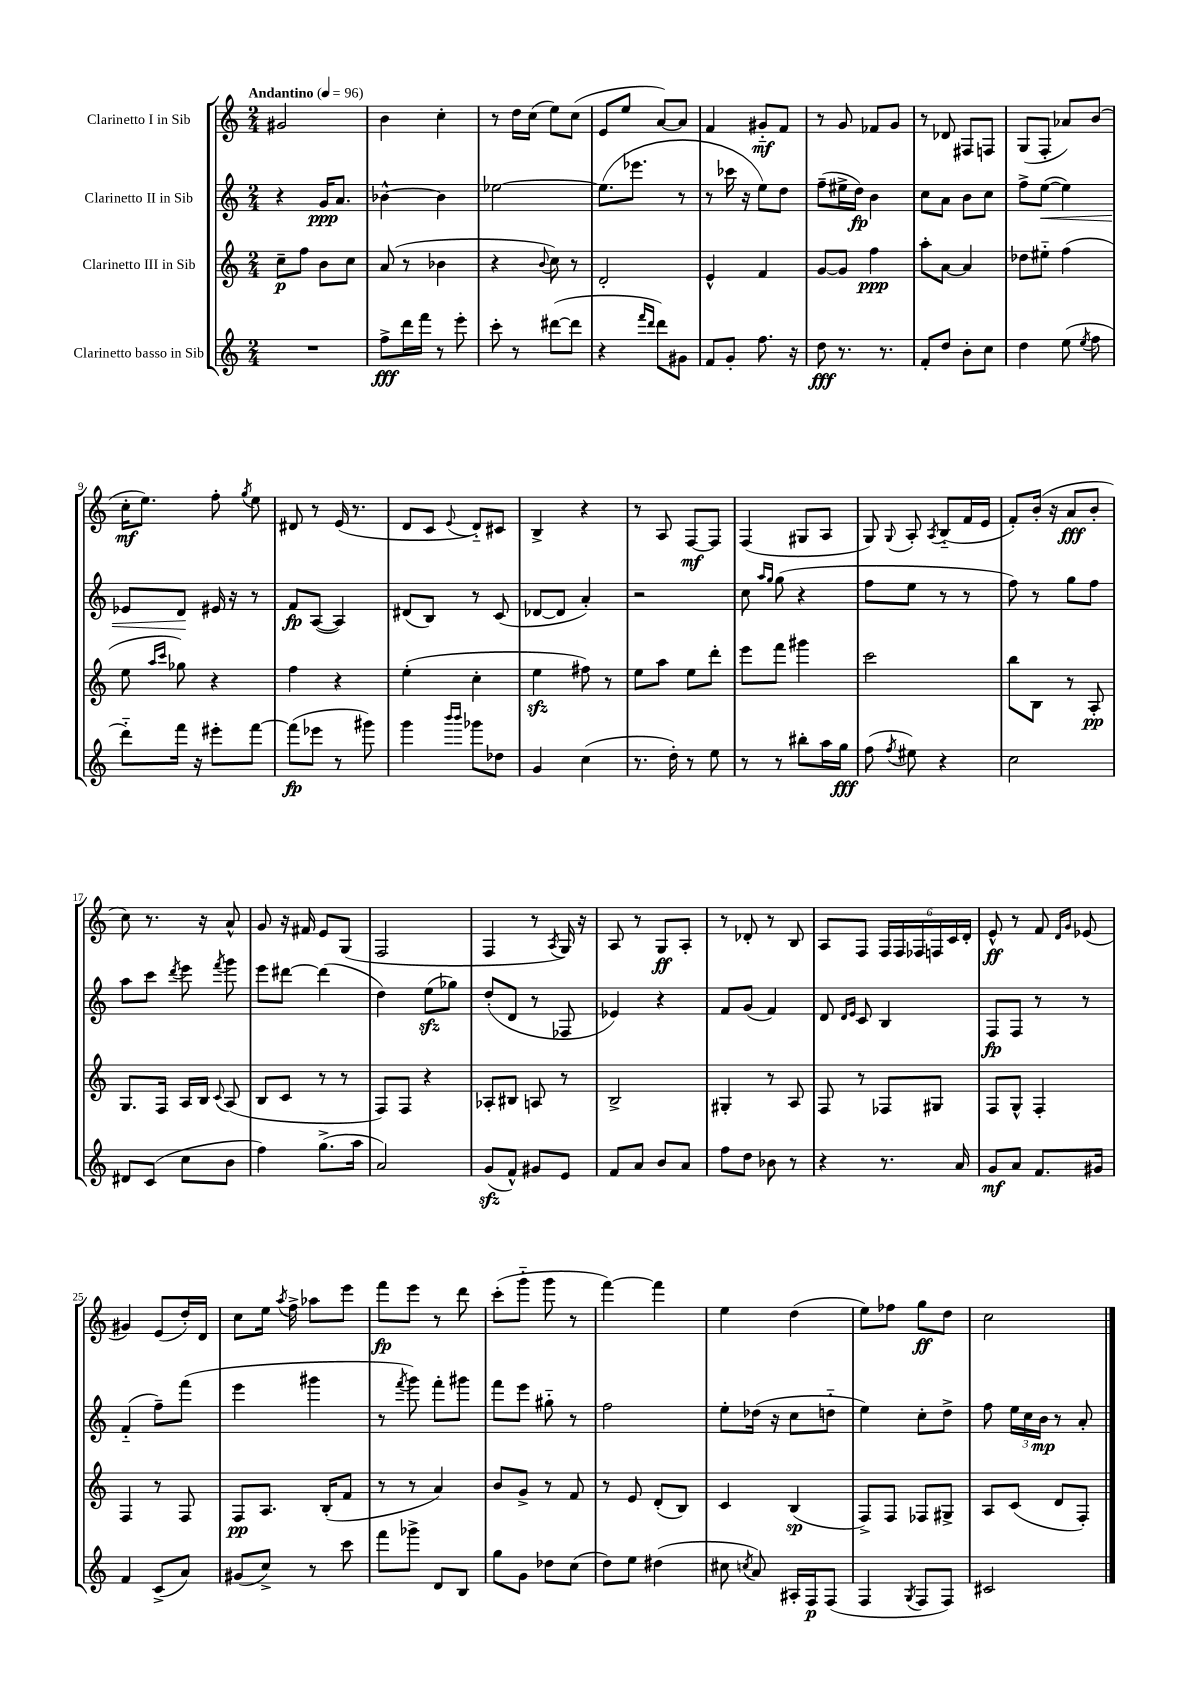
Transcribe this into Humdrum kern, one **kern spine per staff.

**kern	**kern	**kern	**kern
*staff4	*staff3	*staff2	*staff1
*clefG2	*clefG2	*clefG2	*clefG2
*k[]	*k[]	*k[]	*k[]
*M2/4	*M2/4	*M2/4	*M2/4
*MM96	*MM96	*MM96	*MM96
2r	8cc~\L	4r	2g#/
.	8ff\J	.	.
.	8b\L	16g/LK	.
.	.	8.a/J	.
.	8cc\J	.	.
=	=	=	=
8ff^\L	(8a/	[4b-^^\	4b\
16ddd\L	8r	.	.
16fff\JJ	.	.	.
8r	4b-\	4b-\]	4cc'\
8eee'\	.	.	.
=	=	=	=
8ccc'\	4r	[2ee-\	8r
8r	.	.	16dd\LL
.	.	.	(16cc\JJ
.	8qqb/	.	.
([8ddd#\L	8cc\)	.	8ee\L)
8ddd#\]J	8r	.	(8cc\J
=	=	=	=
4r	2d'/	(8.ee-\]L	8e/L
.	.	.	8ee/J
.	.	8.eee-\J	.
16qqfff/LL	.	.	.
16qqddd/JJ	.	.	.
8ddd\L)	.	.	[8a/L)
8g#\J	.	8r	8a/]J
=	=	=	=
8f/L	4e^^/	8r	4f/
8g'/J	.	16ccc-\	.
.	.	16r	.
8.ff\	4f/	8ee\L)	8g#'~/L
.	.	8dd\J	8f/J
16r	.	.	.
=	=	=	=
8dd\	[8g/L	(8ff~\L	8r
8.r	8g/]J	16ee#^\L	8g/
.	.	16dd\JJ)	.
.	4ff\	4b\	8f-/L
8.r	.	.	.
.	.	.	8g/J
=	=	=	=
8f'/L	8aa'\L	8cc\L	8r
8dd/J	[8a\J	8a\J	8d-/
8b'\L	4a/]	8b\L	8F#/L
8cc\J	.	8cc\J	8F/J
=	=	=	=
4dd\	8dd-\L	8ff^\L	(8G/L
.	8ee#'~\J	([8ee\J	8F'/J
(8ee\	(4ff\	4ee\])	8a-/L)
8qee/	.	.	.
8ff\	.	.	(8b/J
=	=	=	=
8ddd'~\L)	8ee\	8e-/L	16cc'\LK
.	.	.	8.ee\J)
.	16qqaa/LL	.	.
.	16qqccc/JJ	.	.
16fff\Jk	8gg-\)	8d/J	.
16r	.	.	.
8eee#'\L	4r	16e#/	8ff'\
.	.	16r	.
.	.	.	8qgg/
[8fff\J	.	8r	8ee\
=	=	=	=
(8fff\]L	4ff\	8f/L	8d#/
8eee-\J	.	([8A/J	8r
8r	4r	4A/])	(16e/
.	.	.	8.r
8ggg#\)	.	.	.
=	=	=	=
4ggg\	(4ee'\	(8d#/L	8d/L
.	.	8B/J)	8c/J
16qqbbb/LL	.	.	.
16qqbbb/JJ	.	.	8qqe/
8ggg-\L	4cc'\	8r	8d'~/L)
8dd-\J	.	(8c/	8c#/J
=	=	=	=
4g/	4ee\	[8d-/L	4B^/
.	.	8d-/]J	.
(4cc\	8ff#\)	4a'/)	4r
.	8r	.	.
=	=	=	=
8.r	8ee\L	2r	8r
.	8aa\J	.	8A/
16dd'\)	.	.	.
8r	8ee\L	.	[8F/L
8ee\	8ddd'\J	.	8F/]J
=	=	=	=
8r	8eee\L	8cc\	(4F/
.	.	16qqaa/LL	.
.	.	16qqgg/JJ	.
8r	8fff\J	(8gg\	.
8bb#'\L	4ggg#\	4r	8G#/L
16aa\L	.	.	8A/J
16gg\JJ	.	.	.
=	=	=	=
(8ff\	2ccc\	8ff\L	8G/)
8qff/	.	.	8qqG/
8ee#\)	.	8ee\J	8A'/
.	.	.	8qA/
4r	.	8r	(8B'~/L
.	.	8r	16f/L
.	.	.	16e/JJ
=	=	=	=
2cc\	8bb\L	8ff\)	8f'/L)
.	8B\J	8r	(16b'/Jk
.	.	.	16r
.	8r	8gg\L	8a/L
.	8A'/	8ff\J	8b'/J
=	=	=	=
8d#/L	8.G/L	8aa\L	8cc\)
(8c/J	.	8ccc\J	8.r
.	16F/Jk	.	.
.	.	8qddd/	.
8cc\L	16A/LL	8eee\	.
.	16B/JJ	.	16r
.	8qqc/	8qfff/	.
8b\J	(8A/	8ggg\	8a^^/
=	=	=	=
4ff\)	8B/L	8eee\L	8g/
.	8c/J	[8ddd#\J	16r
.	.	.	16f#/
(8.gg^\L	8r	(4ddd#\]	8e/L
.	8r	.	(8G/J
16aa\Jk	.	.	.
=	=	=	=
2a/)	8F/L)	4dd\)	2F/
.	8F/J	.	.
.	4r	(8ee\L	.
.	.	8gg-\J)	.
=	=	=	=
(8g/L	8A-'/L	(8dd'/L	4F/
8f^^/J)	8B#/J	8d/J	.
8g#/L	8A/	8r	8r
.	.	.	8qA/
8e/J	8r	8F-/	16G/)
.	.	.	16r
=	=	=	=
8f/L	2B^/	4e-/)	8A/
8a/J	.	.	8r
8b/L	.	4r	8G/L
8a/J	.	.	8A'/J
=	=	=	=
8ff\L	4G#'/	8f/L	8r
8dd\J	.	(8g/J	8d-'/
8b-\	8r	4f/)	8r
8r	8A/	.	8B/
=	=	=	=
4r	8F/	8d/	8A/L
.	.	16qqd/LL	.
.	.	16qqe/JJ	.
.	8r	8c/	8F/J
8.r	8F-/L	4B/	24F/LL
.	.	.	24F/
.	.	.	24F-/
.	8G#/J	.	24F/
.	.	.	24c/
16a/	.	.	.
.	.	.	24d'/JJ
=	=	=	=
8g/L	8F/L	8F/L	8e^^/
8a/J	8G^^/J	8F/J	8r
8.f/L	4F'/	8r	8f/
.	.	.	16qqd/LL
.	.	.	16qqg/JJ
.	.	8r	(8e-/
16g#/Jk	.	.	.
=	=	=	=
4f/	4F/	(4f'~/	4g#/)
(8c^/L	8r	8ff~\L)	(8e/L
8a/J)	8F/	(8fff\J	16dd'/L)
.	.	.	16d/JJ
=	=	=	=
(8g#/L	8F/L	4eee\	8cc\L
8cc^/J)	8.A/J	.	16ee\Jk
.	.	.	8qaa/
.	.	.	16ff^\
8r	.	4ggg#\	8aa-\L
.	(16B'/LK	.	.
8ccc\	8f/J	.	8eee\J
=	=	=	=
8fff\L	8r	8r	8fff\L
.	.	8qfff/	.
8ggg-^\J	8r	8ggg\)	8eee\J
8d/L	4a/)	8fff'\L	8r
8B/J	.	8ggg#\J	8ddd\
=	=	=	=
8gg\L	8b/L	8fff\L	(8ccc'\L
8g\J	8g^/J	8eee\J	8ggg'~\J
8dd-\L	8r	8gg#'~\	8ggg\
(8cc\J	8f/	8r	8r
=	=	=	=
8dd\L)	8r	2ff\	[4fff\)
8ee\J	8e/	.	.
(4dd#\	(8d'/L	.	4fff\]
.	8B/J)	.	.
=	=	=	=
8cc#\	4c/	8ee'\L	4ee\
8qcc/	.	.	.
8a/)	.	(16dd-\Jk	.
.	.	16r	.
16A#'/LL	(4B/	8cc\L	(4dd\
16F/J	.	.	.
(8F/J	.	8dd'~\J	.
=	=	=	=
4F/	8F^/L)	4ee\)	8ee\L)
.	8F/J	.	8ff-\J
8qG/	.	.	.
8F/L	8F-/L	8cc'\L	8gg\L
8F/J)	8G#^/J	8dd^\J	8dd\J
=	=	=	=
2c#/	8A/L	8ff\	2cc\
.	(8c/J	24ee\LL	.
.	.	24cc\	.
.	.	24b\JJ	.
.	8d/L	8r	.
.	8F'/J)	8a'/	.
==	==	==	==
*-	*-	*-	*-
